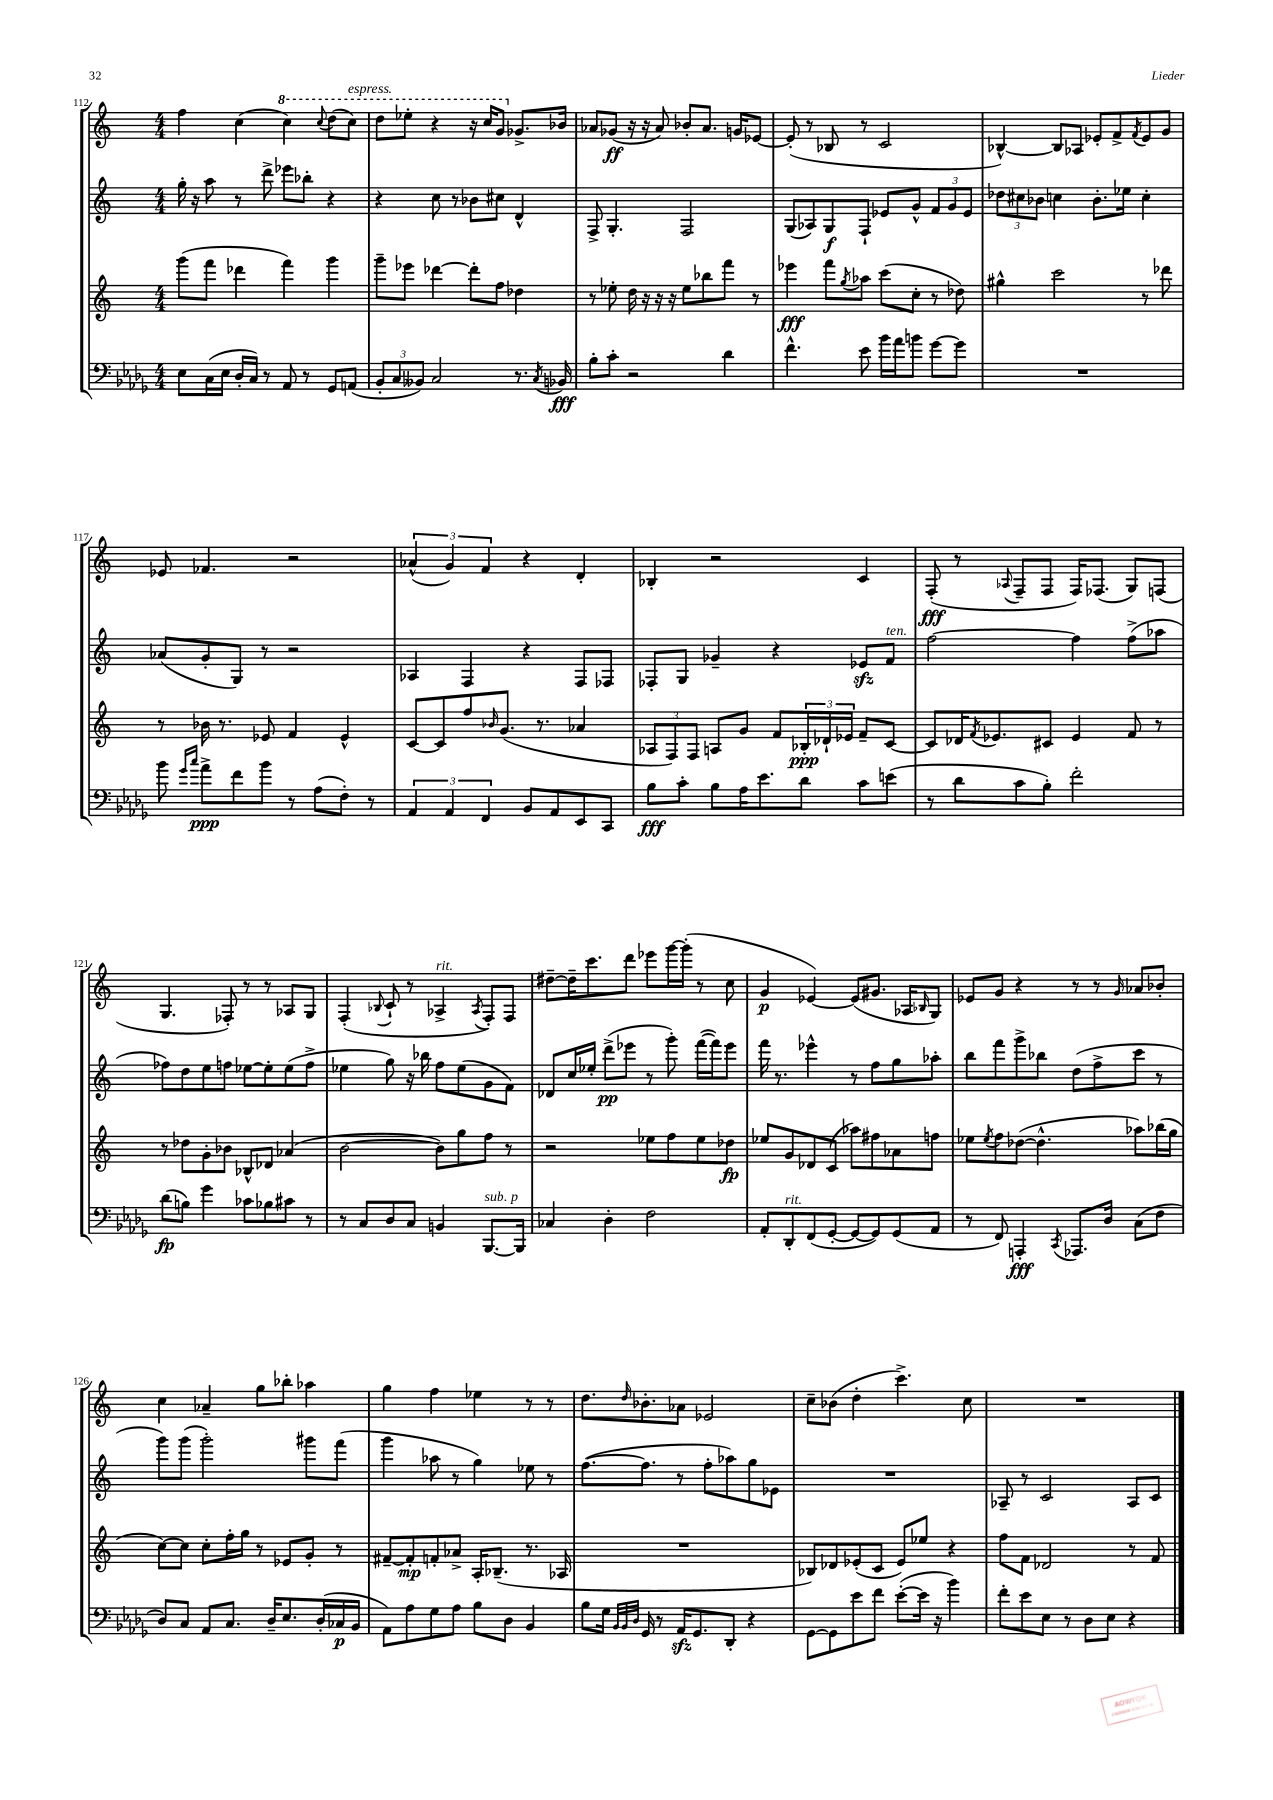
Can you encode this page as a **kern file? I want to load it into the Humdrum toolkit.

**kern	**kern	**kern	**kern
*staff4	*staff3	*staff2	*staff1
*clefF4	*clefG2	*clefG2	*clefG2
*k[b-e-a-d-g-]	*k[]	*k[]	*k[]
*M4/4	*M4/4	*M4/4	*M4/4
8E-\L	(8ggg\L	16gg'\	4ff\
.	.	16r	.
(16C\L	8fff\J	8aa\	.
16E-\JJ	.	.	.
16D-'/LL	4ddd-\	8r	(4cc\
16C/JJ)	.	.	.
8r	.	8ddd^\	.
8AA-/	4fff\)	8eee-\L	4ccc\)
8r	.	8bb-'\J	.
.	.	.	8qqccc/
8GG-/L	4ggg\	4r	(8ddd\L
(8AA/J	.	.	8ccc\J)
=	=	=	=
12BB-'/L	8ggg~\L	4r	8ddd\L
12C/	.	.	.
.	8eee-\J	.	8eee-'\J
12BB--/J)	.	.	.
2C/	[4ddd-\	8cc\	4r
.	.	8r	.
.	8ddd-'\]L	8b-\L	16r
.	.	.	16ccc/LK
.	8ff\J	8cc#\J	8gg/J
8.r	4dd-\	4d^^/	8.g-^/L
8qC/	.	.	.
16BB-/	.	.	16b-/Jk
=	=	=	=
8B-'\L	8r	8F^/	8a-/L
8c'\J	8ee-'\	4.G'/	(8g-/J
2r	16dd\	.	16r
.	16r	.	16r
.	16r	.	8a-/)
.	16r	.	.
.	8ee-\L	2F/	8b-'/L
.	8bb-\	.	8.a-/J
4d-\	8fff\J	.	.
.	.	.	16g/LK
.	8r	.	[8e-/J
=	=	=	=
4.f^^\	4eee-\	(8G/L	(8e-'/]
.	.	8A-/)	8r
.	8fff\L	8G/	8B-/
.	8qgg/	.	.
8e-\	8aa-\J	8F`/J	8r
16b-\LL	(8ccc\L	8e-/L	2c/
16a-\J	.	.	.
8b\J	8cc'\J	8g^^/J	.
[8g-\L	8r	12f/L	.
.	.	12g/	.
8g-\]J	8dd-\)	.	.
.	.	12e-/J	.
=	=	=	=
1r	4gg#^^\	12dd-\L	[4B-^^/)
.	.	12cc#\	.
.	.	12b-\J	.
.	2ccc\	4cc\	8B-/]L
.	.	.	8A-/J
.	.	8.b-'\L	8e-'/L
.	.	.	8f^/
.	.	16ee-\Jk	.
.	.	.	8qf/
.	8r	4cc'\	8e-/
.	8ddd-\	.	8g/J
=	=	=	=
8b-\	8r	(8a-/L	8e-/
16qqg-/LL	.	.	.
16qqcc/JJ	.	.	.
8a-^\L	16b-\	8g'/	4.f-/
.	8.r	.	.
8f\	.	8G/J)	.
8b-\J	8e-/	8r	.
8r	4f/	2r	2r
(8A-\L	.	.	.
8F'\J)	4e-^^/	.	.
8r	.	.	.
=	=	=	=
6AA-/	[8c/L	4A-/	(6a-^^/
.	8c/]	.	.
6AA-/	.	.	6g/)
.	8ff/	4F/	.
6FF/	.	.	6f/
.	16qqb-/	.	.
.	(8.g/J	.	.
8BB-/L	.	4r	4r
.	8.r	.	.
8AA-/	.	.	.
8EE-/	4a-/	8F/L	4d'/
8CC/J	.	8F-/J	.
=	=	=	=
8B-\L	12A-/L	8F-'/L	4B-'/
.	12F/)	.	.
8c'\J	.	8G/J	.
.	12F/J	.	.
8B-\L	8A/L	4g-~/	2r
16A-\K	8g/J	.	.
8.e-\	.	.	.
.	8f/L	4r	.
8d-\J	24B-'/L	.	.
.	24d-`/	.	.
.	24e-/JJ	.	.
8c\L	8f~/L	8e-/L	4c/
(8e\J	[8c/J	8f/J	.
=	=	=	=
8r	8c/]L	[2ff\	(8F'/
8d-\L	16d-/K	.	8r
.	8qf/	.	.
.	8.e-/	.	.
.	.	.	8qqA-/
8c\	.	.	8F~/L
8B-'\J)	8c#/J	.	8F/J
2f'\	4e-/	4ff\]	16F/LK)
.	.	.	(8.F-/J
.	8f/	(8ff^\L	8G/L)
.	8r	8aa-\J	(8F/J
=	=	=	=
(8d-\L	8r	8ff-\L)	4.G/
8B\J)	8dd-\L	8dd\	.
4g-\	8g'\	8ee\	.
.	8b-\J	8ff\J	8F-'/)
8c-\L	8B-^^/L	[8ee-\L	8r
8B-\	8d-/J	8ee-'\]	8r
8c#\J	(4a-/	(8ee-\	8A-/L
8r	.	8ff^\J	8G/J
=	=	=	=
8r	[2b\	4ee-\	(4F'/
8C/L	.	.	.
.	.	.	8qqB-/
8D-/	.	8gg\)	8c`/
8C/J	.	16r	8r
.	.	16bb-\	.
4BB/	8b\]L)	8ff\L	4A-^/
.	8gg\	(8ee-\	.
.	.	.	8qA-/
[8.BBB-/L	8ff\J	8g\	8F'/L)
.	8r	8f\J)	8F/J
16BBB-/]Jk	.	.	.
=	=	=	=
4C-/	2r	8d-/L	[8dd#~\L
.	.	16cc/L	16dd#~\]K
.	.	16ee-'/JJ	8.ccc\
4D-'\	.	(8ddd^\L	.
.	.	8eee-\J	8ddd\J
2F\	8ee-\L	8r	8eee-\L
.	8ff\	8ggg'\)	[16ggg\L
.	.	.	(16ggg'\]JJ
.	8ee-\	([16fff\LL	8r
.	.	16fff\]J)	.
.	8dd-\J	8eee-\J	8cc\
=	=	=	=
8AA-'/L	8ee-/L	16fff\	4g/
.	.	8.r	.
8DD-'/	8g/	.	.
(8FF/	8d-/	4eee-^^\	[4e-/)
[8GG-'/J	(8c/J	.	.
8GG-/_L	8aa-\L)	8r	(8e-/]L
8GG-/])	8ff#\	8ff\L	8.g#/J
(8GG-/	8a-\	8gg\	.
.	.	.	16A-/LK
.	.	.	16qqB-/
8AA-/J	8ff\J	8aa-'\J	8G/J)
=	=	=	=
8r	8ee-\L	8bb\L	8e-/L
.	8qee-/	.	.
8FF/)	8ff\	8fff\	8g/J
4AAA'/	([8dd-\J	8ggg^\	4r
.	4.dd-^^\]	8bb-\J	.
8qCC/	.	.	.
8.AAA-/L	.	(8dd\L	8r
.	.	8ff^\	8r
16D-/Jk	.	.	.
.	.	.	16qqg/
(8C\L	8aa-\L)	8ccc\J	8a-/L
8F\J	(16bb-\L	8r	8b-'/J
.	16gg\JJ	.	.
=	=	=	=
8D-/L)	[8cc\L)	8ggg\L)	4cc\
8C/J	8cc\]J	(8ggg\J	.
8AA-/L	8cc'\L	2ggg'\)	4a-~/
8.C/J	16ff'\L	.	.
.	16gg\JJ	.	.
.	8r	.	8gg\L
16D-~/LK	.	.	.
8.E-/	8e-/L	.	8bb-'\J
.	8g'/J	8ggg#\L	4aa-\
(16D-'/L	.	.	.
16C-/	8r	(8fff\J	.
16BB-/JJ	.	.	.
=	=	=	=
8AA-\L)	[8f#~/L	4ggg\	4gg\
8A-\	8f#'/]	.	.
8G-\	8f'/	8aa-\	4ff\
8A-\J	8a-^/J	8r	.
8B-\L	16A'/LK	4gg\)	4ee-\
.	(8.B-~/J	.	.
8D-\J	.	.	.
4BB-/	8.r	8ee-\	8r
.	.	8r	8r
.	16A-/	.	.
=	=	=	=
8B-\L	1r	([8.ff\L	8.dd\L
16G-\Jk	.	.	.
32qqBB-/LLL	.	.	.
32qqBB-/	.	.	.
32qqD-/JJJ	.	.	16qqdd/
16GG-/	.	8.ff\]J	8.b-'\
8r	.	.	.
16AA-/LK	.	8r	8a-\J
8.GG-/	.	.	.
.	.	8ff'\L	2e-/
8DD-'/J	.	8aa-\)	.
4r	.	8gg\	.
.	.	8e-\J	.
=	=	=	=
[8GG-\L	8B-/L)	1r	8cc~\L
8GG-\]	8d-/	.	(8b-\J
8e-\	(8e-'/	.	4dd'\
8f\J	8c/J	.	.
([8e-'\L	8e-/L)	.	4.ccc^\)
16e-\]Jk	8ee-/J	.	.
16r	.	.	.
4b-\)	4r	.	.
.	.	.	8cc\
=	=	=	=
8f'\L	8ff\L	8A-~/	1r
8e-\	8f\J	8r	.
8E-\J	2d-/	2c/	.
8r	.	.	.
8D-\L	.	.	.
8E-\J	.	.	.
4r	8r	8A-/L	.
.	8f/	8c/J	.
==	==	==	==
*-	*-	*-	*-
